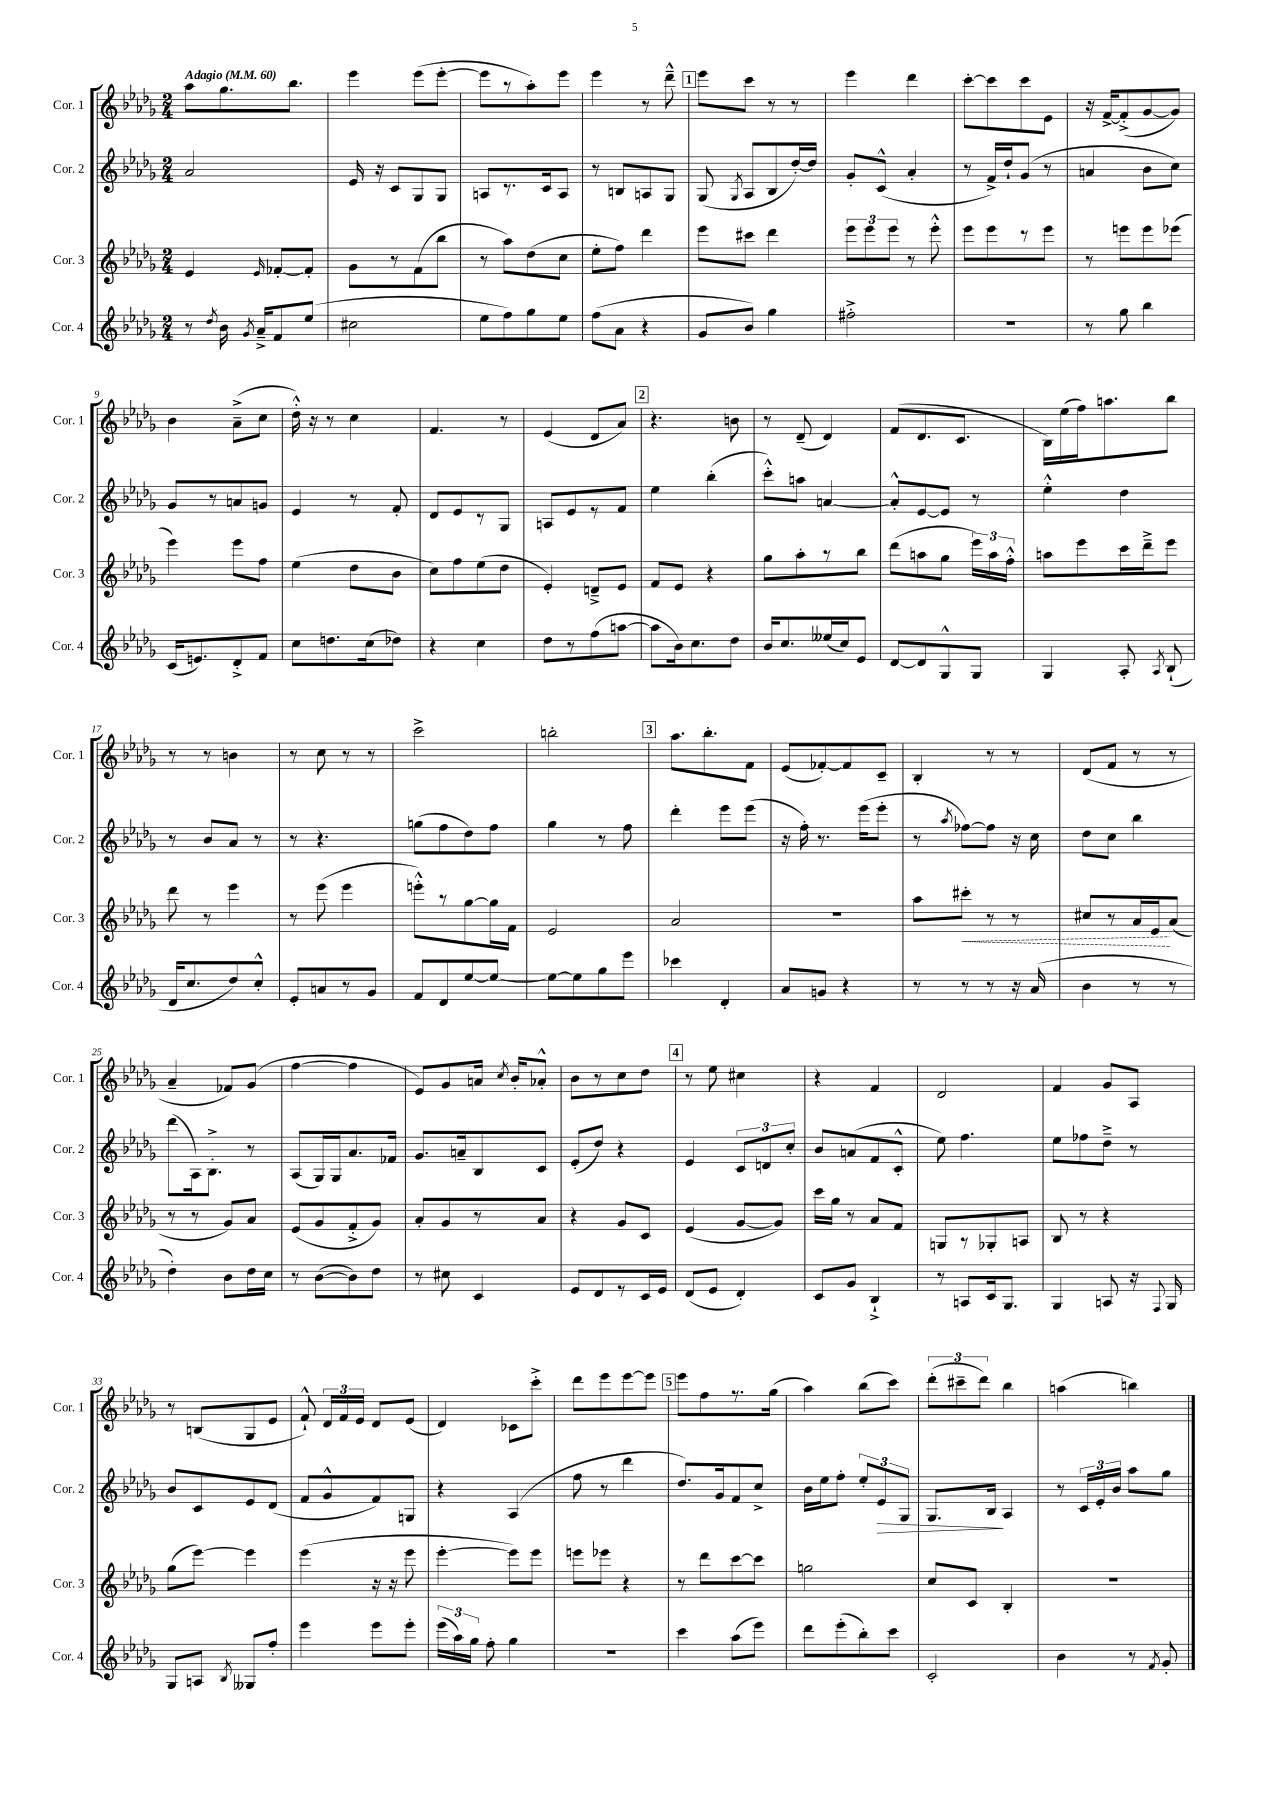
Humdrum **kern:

**kern	**kern	**kern	**kern
*staff4	*staff3	*staff2	*staff1
*clefG2	*clefG2	*clefG2	*clefG2
*k[b-e-a-d-g-]	*k[b-e-a-d-g-]	*k[b-e-a-d-g-]	*k[b-e-a-d-g-]
*M2/4	*M2/4	*M2/4	*M2/4
*MM60	*MM60	*MM60	*MM60
8r	4e-/	2a-/	8aa-\L
8qdd-/	.	.	.
16b-\	.	.	8.gg-\
8qg-/	.	.	.
16a-~^/LK	.	.	.
.	16qqe-/	.	.
8f/	[8f-'/L	.	.
.	.	.	8.bb-\J
(8ee-/J	8f-'/]J	.	.
=	=	=	=
2cc#\	8g-\L	16e-/	4eee-\
.	.	16r	.
.	8r	8c/L	.
.	(8f\	8G-/	(8eee-\L
.	8bb-\J	8G-/J	[8eee-'\J
=	=	=	=
8ee-\L	8r	8A/L	8eee-\]L
8ff\)	8aa-\L)	8.r	8r
8gg-\	(8dd-\	.	8aa-'\)
.	.	16c/k	.
8ee-\J	8cc\J	8A/J	8eee-\J
=	=	=	=
(8ff\L	8ee-'\L	8r	4eee-\
8a-\J	8ff\J)	8B/L	.
4r	4ddd-\	8A/	8r
.	.	8G-/J	8ddd-~^^\
=	=	=	=
8g-/L	8eee-\L	(8G-/	8eee-\L
.	.	8qG-/	.
8b-/J)	8ccc#\J	8A-/L	8ccc\J
4gg-\	4ddd-\	8B-/	8r
.	.	[16dd-'/L)	8r
.	.	16dd-/]JJ	.
=	=	=	=
2ff#'^\	12eee-\L	8g-'/L	4eee-\
.	12eee-\	.	.
.	.	(8c^^/J	.
.	12eee-\J	.	.
.	8r	4a-'/	4ddd-\
.	8eee-'^^\	.	.
=	=	=	=
2r	8eee-\L	8r	[8ccc'\L
.	8eee-\	16f^/LL)	8ccc\]
.	.	16dd-`/J	.
.	8r	(8g-/J	8ccc\
.	8eee-\J	8r	8e-\J
=	=	=	=
8r	8r	4a/	16r
.	.	.	[16f^/LK
8gg-\	8eee\L	.	(8f'^/]
4bb-\	8eee\	8b-\L	[8g-/
.	(8eee-\J	8cc\J)	8g-/]J)
=	=	=	=
(16c/LK	4eee-\)	8g-/L	4b-\
8.e/)	.	.	.
.	.	8r	.
8d-'^/	8eee-\L	8a/	(8a-~^\L
8f/J	8ff\J	8g/J	8cc\J
=	=	=	=
8cc\L	(4ee-\	4e-/	16dd-'^^\)
.	.	.	16r
8.dd\	.	.	8r
.	8dd-\L	8r	4cc\
(16cc\k	.	.	.
8dd-\J)	8b-\J	8f'/	.
=	=	=	=
4r	8cc\L)	8d-/L	4.f/
.	8ff\	8e-/	.
4cc\	(8ee-\	8r	.
.	8dd-\J	8G-/J	8r
=	=	=	=
8dd-\L	4e-'/)	8A/L	(4e-/
8r	.	8e-/	.
(8ff\	8d~^/L	8r	8d-/L
[8aa\J	8e-/J	8f/J	8a-/J)
=	=	=	=
8aa\]L	8f/L	4ee-\	4.r
16b-\k)	8e-/J	.	.
8.cc\	.	.	.
.	4r	(4bb-'\	.
8dd-\J	.	.	8b\
=	=	=	=
16b-/LK	8gg-\L	8ccc'^^\L)	8r
8.cc/	.	.	.
.	8aa-'\	8aa\J	(8d-~/
(16ee--/L	8r	[4a/	4d-/)
16cc/J)	.	.	.
8e-/J	8bb-\J	.	.
=	=	=	=
[8d-/L	(8ddd-\L	8a'^^/]L	(8f/L
8d-/]	8aa\	[8e-/	8.d-/
8G-^^/	8gg-\J	8e-/]J	.
.	.	.	8.c/J
8G-/J	24eee-\LL)	8r	.
.	24aa\	.	.
.	24ff'^^\JJ	.	.
=	=	=	=
4G-/	8aa\L	4ee-'^^\	16B-\LL)
.	.	.	(16ee-\
.	8eee-\	.	16ff\J)
.	.	.	8.aa\
8A-'/	16ccc\L	4dd-\	.
.	16ddd-~^\J	.	.
8qA-/	.	.	.
(8B-`/	8eee-\J	.	8bb-\J
=	=	=	=
16d-/LK	8ddd-\	8r	8r
8.cc/	.	.	.
.	8r	8b-/L	8r
8dd-/)	4eee-\	8a-/J	4b\
8cc'^^/J	.	8r	.
=	=	=	=
8e-'/L	8r	8r	8r
8a/	(8eee-\	4.r	8cc\
8r	4eee-\	.	8r
8g-/J	.	.	8r
=	=	=	=
8f/L	8eee'^^\L)	(8gg\L	2ccc^\
8d-/	8r	8ff\	.
[8ee-/	[8gg-\	8dd-\)	.
8ee-/_J	16gg-\]L	8ff\J	.
.	16f\JJ	.	.
=	=	=	=
8ee-\_L	2e-/	4gg-\	2bb'\
8ee-\]	.	.	.
8gg-\	.	8r	.
8eee-\J	.	8ff\	.
=	=	=	=
4ccc-\	2a-/	4ddd-'\	8.aa-\L
.	.	.	8.bb-'\
4d-'/	.	8eee-\L	.
.	.	(8eee-\J	8f\J
=	=	=	=
8a-/L	2r	16r	(8e-/L
.	.	16ff'\)	.
8g/J	.	8.r	[8f-'/)
4r	.	.	8f-/]
.	.	(16eee-\LK	.
.	.	8eee-'\J	8c~/J
=	=	=	=
8r	8aa-\L	8r	4B-'/
.	.	8qaa-/	.
8r	8ccc#'\J	[8ff-\L)	.
8r	8r	8ff-\]J	8r
16r	8r	16r	8r
(16a-/	.	16cc\	.
=	=	=	=
4b-\	8cc#/L	8dd-\L	(8d-/L
.	8r	8cc\J	8f/J
8r	16a-/L	4bb-\	8r
.	16e-/J	.	.
8r	(8a-/J	.	8r
=	=	=	=
4dd-'\)	8r	(8ddd-\L	4a-~/
.	8r	16A-\k)	.
.	.	8.B-'^\J	.
8b-\L	8g-/L)	.	8f-/L)
16dd-\L	8a-/J	8r	(8g-/J
16cc\JJ	.	.	.
=	=	=	=
8r	(8e-/L	(8A-/L	[4ff\
([8b-\L	8g-/	16G-/L)	.
.	.	16G-/J	.
8b-\])	8f'^/	8.a-/	4ff\]
8dd-\J	8g-/J)	.	.
.	.	16f-/Jk	.
=	=	=	=
8r	8a-'/L	8.g-/L	8e-/L)
8cc#\	8g-/	.	8g-/
.	.	16a~/k	.
4c/	8r	8B-/	16a/Jk
.	.	.	8qcc/
.	.	.	16b-'/LK
.	8a-/J	8c/J	8a-'^^/J
=	=	=	=
8e-/L	4r	(8e-'/L	8b-\L
8d-/	.	8dd-/J)	8r
8r	8g-/L	4r	8cc\
16c/L	8c/J	.	8dd-\J
16e-/JJ	.	.	.
=	=	=	=
(8d-/L	(4e-/	4e-/	8r
8e-/J	.	.	8ee-\
4d-'/)	[8g-/L	12c/L	4cc#\
.	.	12d/	.
.	8g-/]J)	.	.
.	.	12cc'/J	.
=	=	=	=
8c/L	16ccc\LL	8b-/L	4r
.	16gg-\JJ	.	.
8g-/J	8r	(8a/	.
4B-`^/	8a-/L	8f/	4f/
.	8f/J	8c'^^/J	.
=	=	=	=
8r	8G/L	8ee-\)	2d-/
8A/L	8r	4.ff\	.
16c/k	8G-'/	.	.
8.G-/J	.	.	.
.	8A/J	.	.
=	=	=	=
4G-/	8B-/	8ee-\L	4f/
.	8r	8ff-\	.
8A/	4r	8dd-~^\J	8g-/L
16r	.	8r	8A-/J
8qqF/	.	.	.
16G-/	.	.	.
=	=	=	=
8G-/L	(8gg-\L	8b-/L	8r
8A/J	[8eee-\J)	8c/	(8B/L
8qB-/	.	.	.
8G--/L	4eee-\]	8e-/	8G-/
8ff'/J	.	(8d-/J	8e-/J
=	=	=	=
4eee-\	(4eee-\	8f/L	8f`^^/)
.	.	8g-^^/	24d-/LL
.	.	.	24f/
.	.	.	24e-/JJ
8eee-\L	16r	8f/)	8d-/L
.	16r	.	.
8eee-'\J	8eee-\	8G/J	(8e-/J
=	=	=	=
(24eee-\LL	[4eee-'\	4r	4d-/)
24aa-\)	.	.	.
24gg-\JJ	.	.	.
8ff'\	.	.	.
4gg-\	8eee-\]L)	(4A-/	8c-\L
.	8eee-\J	.	8ccc'^\J
=	=	=	=
2r	8eee\L	8ff\	8ddd-\L
.	8eee-\J	8r	8eee-\
.	4r	4ddd-\	[8eee-\
.	.	.	8eee-\]J
=	=	=	=
4ccc\	8r	8.dd-/L)	8eee-\L
.	8ddd-\L	.	8ff\
.	.	16g-/k	.
(8aa-\L	[8ccc\	8f/	8.r
8eee-\J)	8ccc\]J	8cc^/J	.
.	.	.	(16gg-\Jk
=	=	=	=
8ddd-\L	2gg\	16b-\LL	4aa-\)
.	.	16ee-\J	.
(8eee-'\	.	8ff'\J	.
8bb-'\)	.	12ee-'/L	(8bb-\L
.	.	12e-/	.
8ccc\J	.	.	8ccc\J)
.	.	12G-/J	.
=	=	=	=
2c'/	8cc/L	8.G-/L	(12ddd-'\L
.	.	.	12ccc#~\
.	8c/J	.	.
.	.	.	12ddd-\J)
.	.	16B-/Jk	.
.	4B-'/	4A-/	4bb-\
=	=	=	=
4b-\	2r	8r	(4aa\
.	.	24c/LL	.
.	.	24e-'/	.
.	.	24b-/JJ	.
8r	.	8aa-\L	4bb\)
8qf/	.	.	.
8g-'/	.	8gg-\J	.
==	==	==	==
*-	*-	*-	*-
